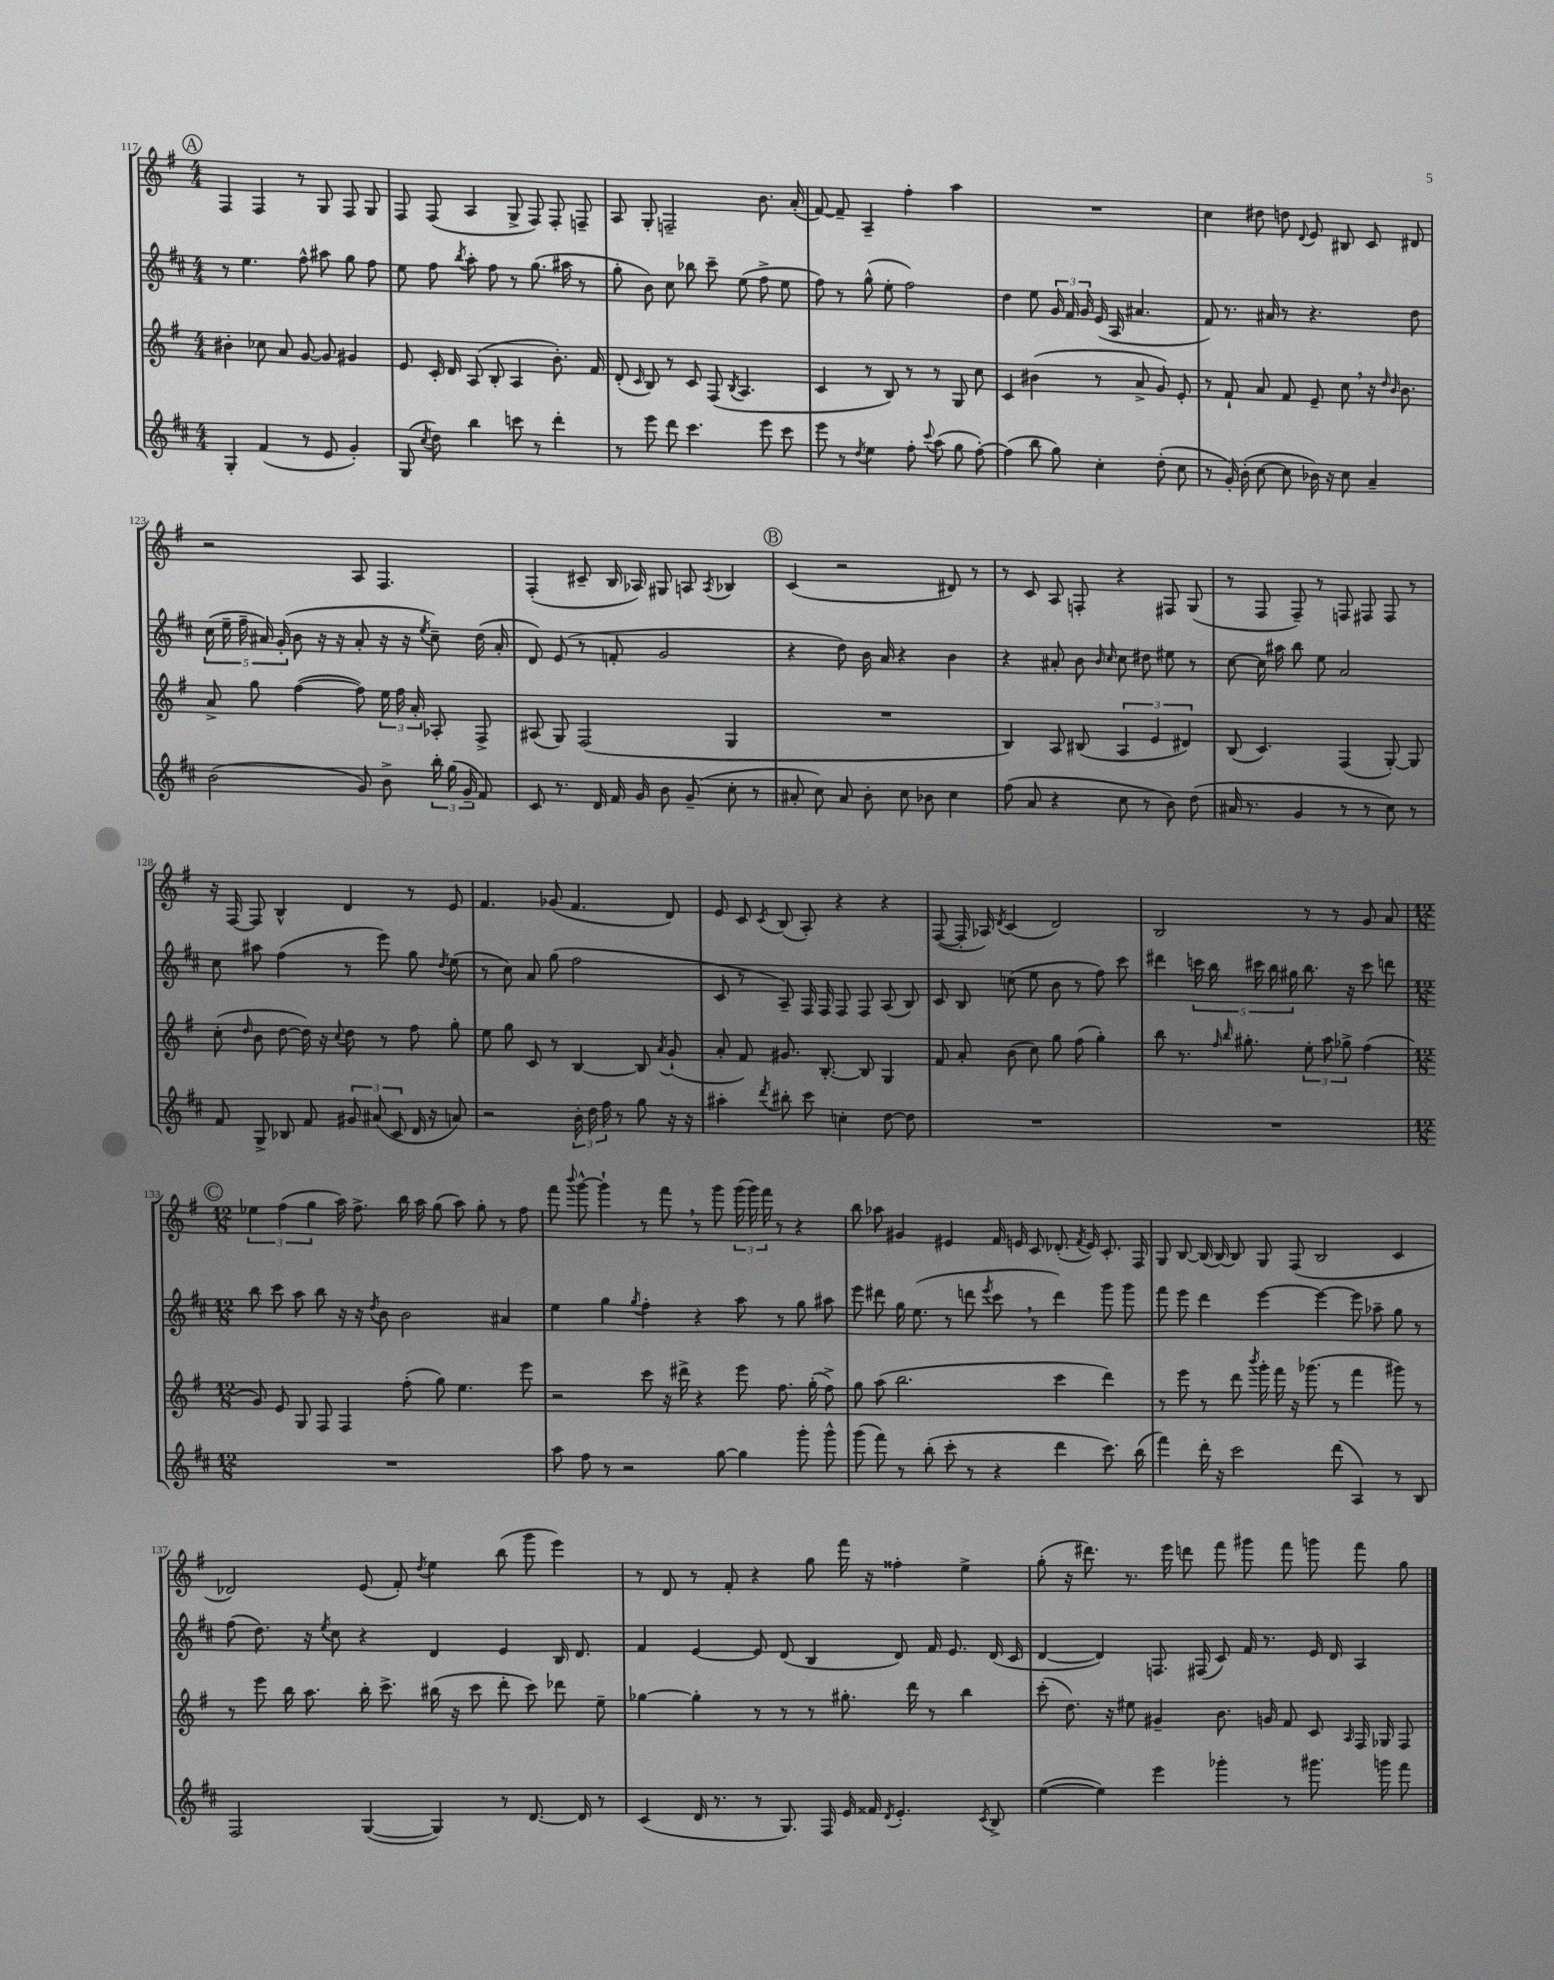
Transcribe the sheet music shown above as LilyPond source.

<<
\new StaffGroup <<
\new Staff = "s0" {
    \clef treble \key g \major \numericTimeSignature \time 4/4
    \autoBeamOff \mark \markup { \circle "A" } fis4 fis4 r8 g8 fis8 g8 |
    fis8 fis8( a4 g8-> fis8) fis8-. f8-- |
    a8 g8-. f2-- b'8. a'16-.( |
    fis'8~) fis'8-- a4-- fis''4-. a''4 |
    R1 |
    c''4 dis''8 d''8 \appoggiatura { d'8 } e'8 bis8 c'8 dis'8 |
    r2 a8 fis4. |
    fis4-.( cis'8-- b16 aes16) gis8 a8 \acciaccatura { a8 } bes4 |
    \mark \markup { \circle "B" } c'4( r2 dis'8) r8 |
    r8 c'8 a8 f8-. r4 fis8 g8( |
    r8 fis8 fis8--) r8 f8 fis8 fis8 r8 |
    r16 fis16~ fis8 b4-^ d'4 r8 e'8 |
    fis'4. ges'8( fis'4. d'8) |
    e'8 c'8 \acciaccatura { c'8 } b8( a8-.) r4 r4 |
    fis8~( fis16-. aes16) \acciaccatura { d'8 } c'4( d'2) |
    b2 r8 r8 g'8 a'8 |
    \mark \markup { \circle "C" } \numericTimeSignature \time 12/8 \tuplet 3/2 { ees''4 fis''4( g''4 } a''16) fis''8.-> b''16 a''16 g''8( a''8) g''8-. r8 fis''8 |
    fis'''8 \appoggiatura { b'''8 } g'''8~-^ g'''4-! r8 fis'''8 \breathe r8 g'''8 \tuplet 3/2 { g'''16( g'''16) fis'''16 } r8 r4 |
    b''8 aes''8 gis'4 eis'4 fis'16 e'16 c'8 des'8.-.( \acciaccatura { fis'8 } e'16) c'8.-. fis16 |
    g8 b8~ b16( b16~) b8 g8 fis8( b2 c'4 |
    des'2) e'8( fis'8-.) \acciaccatura { d''8 } e''4 b''8( g'''8 e'''4) |
    r8 d'8 r8 fis'8-. r4 g''8 fis'''16 r16 fisis''4-. e''4-> |
    g''8-.( r16 dis'''8.) r8. e'''16 d'''8 fis'''8 gis'''8 fis'''8 g'''8 fis'''8 g''8 \bar "|." |
}
\new Staff = "s1" {
    \clef treble \key d \major \numericTimeSignature \time 4/4
    \autoBeamOff \mark \markup { \circle "A" } r8 e''4. fis''8-^ ais''8 g''8 fis''8 |
    e''8 fis''8 \acciaccatura { b''8 } a''8-. fis''8 r8 g''8.( ais''16 r8 |
    g''8-. b'8) cis''8 bes''8 cis'''8-- e''8( fis''8-> e''8 |
    fis''8) r8 g''8-^( e''8-. fis''2) |
    d''4 e''8 \tuplet 3/2 { g'16 fis'16 g'16 } e'16( a16 ais'4. |
    fis'8) r8. ais'16 r8 r4. d''8 |
    \tuplet 5/4 { cis''16( e''16-- fis''16-- ais'16) g'16-.( } b'8 r16 r16 ais'8-. r16 r16 \acciaccatura { e''8 } cis''8--) d''16( ais'16-. |
    d'8) e'8( r8 f'8-. g'2 |
    \mark \markup { \circle "B" } r4 d''8) b'16 a'16 r4 b'4 |
    r4 ais'8-. b'8 \grace { b'16 cis''16 } cis''8 dis''8 eis''8 r8 |
    cis''8~ cis''16 ais''16 b''8 e''8 a'2 |
    cis''8 ais''8 fis''4( r8 e'''8) g''8 \acciaccatura { d''8 } e''8( |
    r8 cis''8) a'8 g''8( fis''2 |
    cis'8 r8 a8--) fis16 fis16 fis8 fis8 a8( b8) |
    cis'8 b8 c''8( e''8 b'8 r8 fis''8) cis'''8 |
    dis'''4 \tuplet 5/4 { c'''16 b''16 cis'''16 b''16 gis''16 } b''8. r16 cis'''8 d'''8 |
    \mark \markup { \circle "C" } \numericTimeSignature \time 12/8 b''8 cis'''8 a''8 b''8 r16 r16 \acciaccatura { d''8 } b'8 b'2 ais'4 |
    e''4 g''4 \acciaccatura { g''8 } fis''4-. r4 a''8 r8 g''8 ais''8 |
    e'''8 dis'''8 g''16 e''8.( r8 d'''8 \acciaccatura { e'''8 } cis'''8 \breathe r8 d'''4) g'''8 g'''8 |
    fis'''8 e'''8 d'''4 e'''4~ e'''4~ e'''8 aes''8-- g''8 r8 |
    fis''8( d''8.) r16 \acciaccatura { e''8 } cis''8 r4 d'4 e'4 b16 d'8. |
    fis'4 e'4~ e'8 d'8( b4 d'8) fis'16 e'8. d'16( cis'16 |
    d'4~ d'4) f8. fis16( cis'8) fis'16 r8. e'16 d'16 a4 \bar "|." |
}
\new Staff = "s2" {
    \clef treble \key g \major \numericTimeSignature \time 4/4
    \autoBeamOff \mark \markup { \circle "A" } bis'4-. ces''8 a'8 g'8~ g'8 gis'4 |
    e'8 c'16-. d'16 a8( b8-. a4 b'8.-.) fis'16 |
    d'8-.( \grace { c'16 } b8) r8 c'8 fis8( \acciaccatura { b8 } a4. |
    c'4 r8 b8) r8 r8 g8 c''8 |
    c'4 bis'4( r8 a'8-> g'8) e'8-. |
    r8 fis'8-! a'8 fis'8 e'8-- c''8 \breathe r16 \grace { d''16 b'16 } b'8. |
    a'8-> g''8 fis''4~( fis''8) \tuplet 3/2 { e''16 fis''16 a'16-. } aes8-. fis8-> |
    ais8( g8) fis2( g4 |
    \mark \markup { \circle "B" } R1 |
    b4) a8 bis8( \tuplet 3/2 { a4 e'4 dis'4) } |
    b8( c'4.) fis4( g8~-.) g8 |
    c''8-.( \grace { d''16 } b'8 d''8~ d''16) r16 \appoggiatura { c''8 } d''8 r8 fis''8 g''8-. |
    e''8 g''8 c'8 r8 b4~ b8 \acciaccatura { a'8 } g'8-!( |
    a'8-. fis'8) gis'8. b8.~-. b8 g4 |
    fis'8 a'8-. b'8( c''8) g''8 fis''8( g''4-.) |
    b''8 r8. \grace { fis''16 b''16 } gis''8.-. \tuplet 3/2 { e''8-. a''8 ges''8-> } fis''4( |
    \mark \markup { \circle "C" } \numericTimeSignature \time 12/8 g'8) e'8 g8 fis8 fis4 fis''8-.( g''8) e''4. e'''8 |
    r2 c'''8 r16 dis'''16-> r4 e'''8 fis''8. g''16-.( fis''8->) |
    g''8 a''8( b''2. c'''4 d'''4) |
    r8 e'''8 r8 d'''8 \acciaccatura { b'''8 } g'''16-. fis'''16 r16 ges'''8.( r8 fis'''4 gis'''8) r8 |
    r8 e'''8 b''16 a''8. b''16-. c'''8.-> bis''16( r16 c'''8 d'''8-. c'''8) des'''8 e''8-- |
    ges''4~ ges''4-. r8 r8 r8 gis''8.-. d'''16 r8 b''4 |
    c'''8-.( d''8.) r16 eis''8 gis'4-- b'8. g'16 fis'8 c'8 \grace { a16 } fis16 ges16 fis8 \bar "|." |
}
\new Staff = "s3" {
    \clef treble \key d \major \numericTimeSignature \time 4/4
    \autoBeamOff \mark \markup { \circle "A" } g4-. fis'4( r8 e'8 g'4-.) |
    g8( \acciaccatura { cis''8 } d''8) b''4 c'''8 r8 d'''4-. |
    r8 e'''8 d'''8 cis'''4. e'''8 cis'''8 |
    e'''8 r8 \acciaccatura { d''8 } e''4 fis''8-. \appoggiatura { cis'''8 } a''8( g''8 fis''8~-.) |
    fis''4( b''8 g''8) cis''4-. d''8-.( cis''8 |
    r8 g'16-.) b'16-.( cis''8~ cis''8 bes'16) r16 cis''8 a'4-- |
    b'2( g'8) b'8-> \tuplet 3/2 { b''16-. g''16( g'16-- } fis'8) |
    cis'8 r8. d'16 fis'16 g'16 b'8 g'8--( cis''8-. r8 |
    \mark \markup { \circle "B" } ais'8-. cis''8) ais'8 b'8-. cis''8 bes'8 cis''4 |
    fis''8( a'8 r4 cis''8 r8 b'8) d''8( |
    ais'16 r8. g'4 r8 r8 cis''8) r8 |
    fis'8 g8-> bes8 fis'8 \tuplet 3/2 { gis'8 ais'8( cis'8 } d'16 r16 a'8) |
    r2 \tuplet 3/2 { b'16-. d''16 fis''16 } r8 g''8 r16 r16 |
    ais''4-. \acciaccatura { d'''8 } bis''8-. cis'''8 c''4-. d''8~ d''8 |
    R1 |
    R1 |
    \mark \markup { \circle "C" } \numericTimeSignature \time 12/8 R1. |
    a''8 fis''8 r8 r2 g''8~ g''4 g'''8-. g'''8-^ |
    g'''8( fis'''8) r8 b''8-.( cis'''8-. r8 r4 d'''4 cis'''8.) b''16( |
    fis'''4) d'''16-. r16 cis'''2 d'''8( a4) r8 b8 |
    fis2 g4~( g4) r8 d'8.~ d'16 r8 |
    cis'4( d'16 r8. r8 g8.) fis16 e'16 fisis'16 \acciaccatura { d'8 } e'4.-. \acciaccatura { cis'8 } b8-> |
    e''4~( e''4) e'''4 ges'''4-. r8 gis'''8. g'''16 fis'''8 \bar "|." |
}
>>
>>
\layout { \context { \Score currentBarNumber = #117 } }
